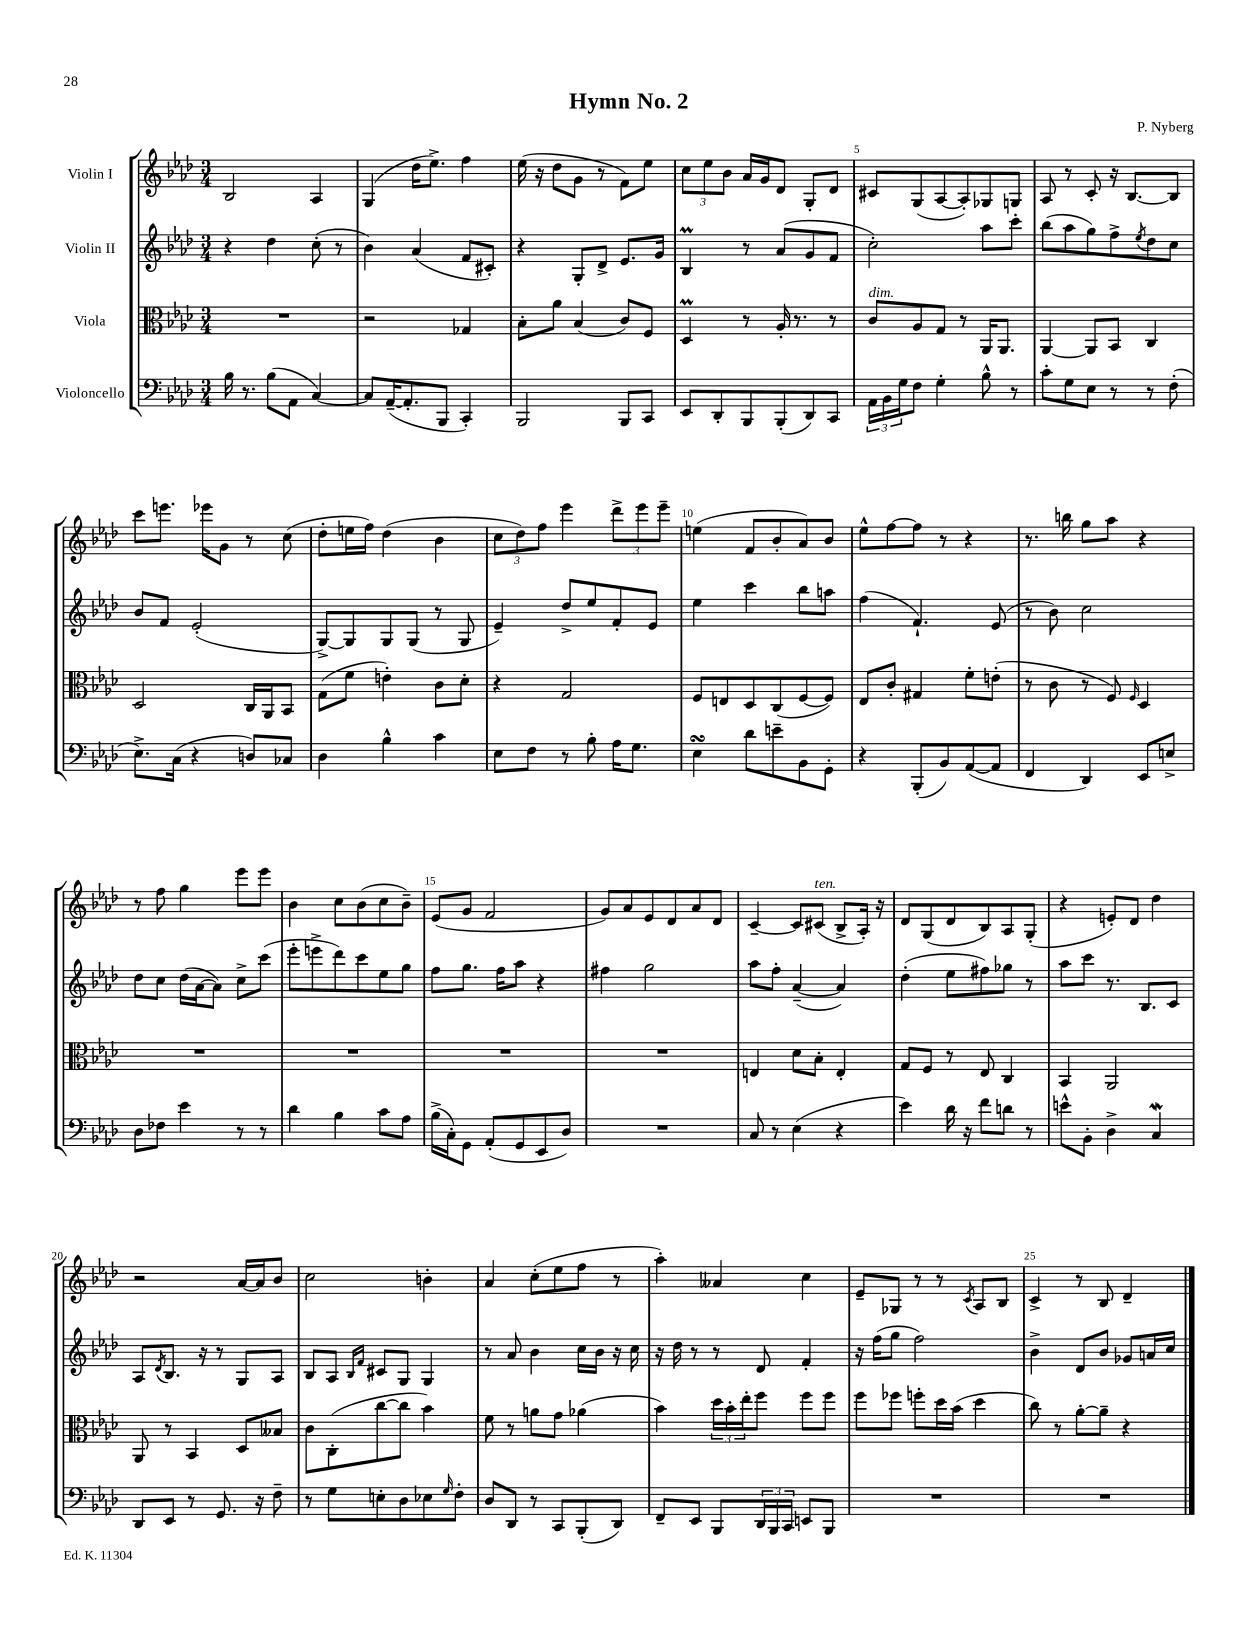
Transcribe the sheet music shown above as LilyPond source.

\header { title = "Hymn No. 2" composer = "P. Nyberg" }
<<
\new StaffGroup <<
\new Staff = "s0" \with { instrumentName = "Violin I" } {
    \clef treble \key aes \major \numericTimeSignature \time 3/4
    bes2 aes4 |
    g4( des''16 ees''8.->) f''4 |
    ees''16( r16 des''8 g'8 r8 f'8) ees''8 |
    \tuplet 3/2 { c''8 ees''8 bes'8 } aes'16 g'16 des'8 g8-. des'8 |
    cis'8 g8( aes8~ aes8-.) ges8 g8 |
    aes8 r8 c'8-. r16 bes8.~ bes8 |
    c'''8 e'''8. ees'''16 g'8 r8 c''8( |
    des''8-. e''16 f''16) des''4( bes'4 |
    \tuplet 3/2 { c''8 des''8) f''8 } ees'''4 \tuplet 3/2 { des'''8-> ees'''8 ees'''8-- } |
    e''4( f'8 bes'8-. aes'8) bes'8 |
    ees''8-^ f''8~ f''8 r8 r4 |
    r8. b''16 g''8 aes''8 r4 |
    r8 f''8 g''4 ees'''8 ees'''8 |
    bes'4 c''8 bes'8( c''8 bes'8--) |
    ees'8( g'8 f'2 |
    g'8) aes'8 ees'8 des'8 aes'8 des'8 |
    c'4~-- c'8 cis'8^\markup { \italic "ten." }( bes8-> aes16-.) r16 |
    des'8 g8( des'8 bes8) aes8 g8-.( |
    r4 e'8-.) des'8 des''4 |
    r2 aes'16~ aes'16 bes'8 |
    c''2 b'4-. |
    aes'4 c''8-.( ees''8 f''8 r8 |
    aes''4-.) aeses'4 c''4 |
    ees'8-- ges8 r8 r8 \acciaccatura { c'8 } aes8 bes8 |
    c'4-> r8 bes8 des'4-- \bar "|." |
}
\new Staff = "s1" \with { instrumentName = "Violin II" } {
    \clef treble \key aes \major \numericTimeSignature \time 3/4
    r4 des''4 c''8-.( r8 |
    bes'4) aes'4( f'8 cis'8-.) |
    r4 g8-. des'8-> ees'8. g'16 |
    bes4\prall r8 aes'8( g'8 f'8 |
    c''2-.) aes''8 c'''8-. |
    bes''8( aes''8 g''8) f''8-> \acciaccatura { ees''8 } des''8 c''8 |
    bes'8 f'8 ees'2-.( |
    g8~->) g8 g8 g8( r8 g8 |
    ees'4--) des''8-> ees''8 f'8-. ees'8 |
    ees''4 c'''4 bes''8 a''8 |
    f''4( f'4.-!) ees'8( |
    r8 bes'8) c''2 |
    des''8 c''8 des''16( aes'16~ aes'8) c''8-> c'''8( |
    ees'''8-. e'''8-> des'''8) c'''8 ees''8 g''8 |
    f''8 g''8. f''16 aes''8 r4 |
    fis''4 g''2 |
    aes''8 f''8-. aes'4~--( aes'4) |
    des''4-.( ees''8 fis''8) ges''8 r8 |
    aes''8 c'''8 r8. bes8. c'8 |
    aes8 \acciaccatura { des'8 } bes8. r16 r8 g8 aes8 |
    bes8 aes8 \grace { bes16 f'16 } cis'8 g8 g4 |
    r8 aes'8 bes'4 c''16 bes'16 r16 c''16 |
    r16 des''16 r8 r8 des'8 f'4-. |
    r16 f''16( g''8 f''2) |
    bes'4-> des'8 bes'8 ges'8 a'16 c''16 \bar "|." |
}
\new Staff = "s2" \with { instrumentName = "Viola" } {
    \clef alto \key aes \major \numericTimeSignature \time 3/4
    R2. |
    r2 ges4 |
    bes8-. aes'8 bes4( c'8) f8 |
    des4\prall r8 aes16-. r8. r8 |
    c'8^\markup { \italic "dim." } aes8 g8 r8 aes,16 aes,8. |
    aes,4~ aes,8 bes,8 c4 |
    des2 c16 aes,16 bes,8 |
    g8( f'8 e'4-.) c'8 des'8-. |
    r4 g2 |
    f8 e8 des8 c8( f8~ f8) |
    ees8 c'8-. gis4 f'8-. e'8-.( |
    r8 c'8 r8 f8) \grace { f16 } des4 |
    R2. |
    R2. |
    R2. |
    R2. |
    e4 des'8 bes8-. e4-. |
    g8 f8 r8 ees8 c4 |
    bes,4 aes,2 |
    aes,8 r8 bes,4 des8 beses8 |
    c'8 c8-.( c''8~ c''8 bes'4) |
    f'8 r8 a'8 g'8 aes'4( |
    bes'4) \tuplet 3/2 { des''16 bes'16-. ees''16-. } f''8 f''8 f''8 |
    f''8 fes''8 f''8-. des''16 bes'16( des''4 |
    c''8) r8 aes'8~-. aes'8-- r4 \bar "|." |
}
\new Staff = "s3" \with { instrumentName = "Violoncello" } {
    \clef bass \key aes \major \numericTimeSignature \time 3/4
    bes16 r8. bes8( aes,8 c4~) |
    c8 aes,16~--( aes,8.-. bes,,8 c,4-.) |
    bes,,2 bes,,8 c,8 |
    ees,8 des,8-. bes,,8 bes,,8-.( des,8) c,8 |
    \tuplet 3/2 { aes,16 bes,16 g16 } f8 g4-. bes8-^ r8 |
    c'8-. g8 ees8 r8 r8 f8-.( |
    ees8.->) c16( r4 d8) ces8 |
    des4 bes4-^ c'4 |
    ees8 f8 r8 bes8-. aes16 g8. |
    ees4\turn des'8 e'8-- bes,8 g,8-. |
    r4 bes,,8-.( bes,8) aes,8~( aes,8 |
    f,4 des,4) ees,8 e8-> |
    des8 fes8 ees'4 r8 r8 |
    des'4 bes4 c'8 aes8 |
    bes16->( c16-.) g,8 aes,8-.( g,8 ees,8 des8) |
    R2. |
    c8 r8 ees4( r4 |
    ees'4) des'16 r16 f'8 d'8 r8 |
    e'8-^ bes,8-. des4-> c4\mordent |
    des,8 ees,8 r8 g,8. r16 f8-- |
    r8 g8 e8-. des8 ees8 \grace { g16 } f8-. |
    des8 des,8 r8 c,8 bes,,8-.( des,8) |
    f,8-- ees,8 bes,,8 \tuplet 3/2 { des,16 bes,,16 c,16 } e,8 bes,,8 |
    R2. |
    R2. \bar "|." |
}
>>
>>
\layout { \context { \Score \override BarNumber.break-visibility = ##(#f #t #t) barNumberVisibility = #(every-nth-bar-number-visible 5) } }
